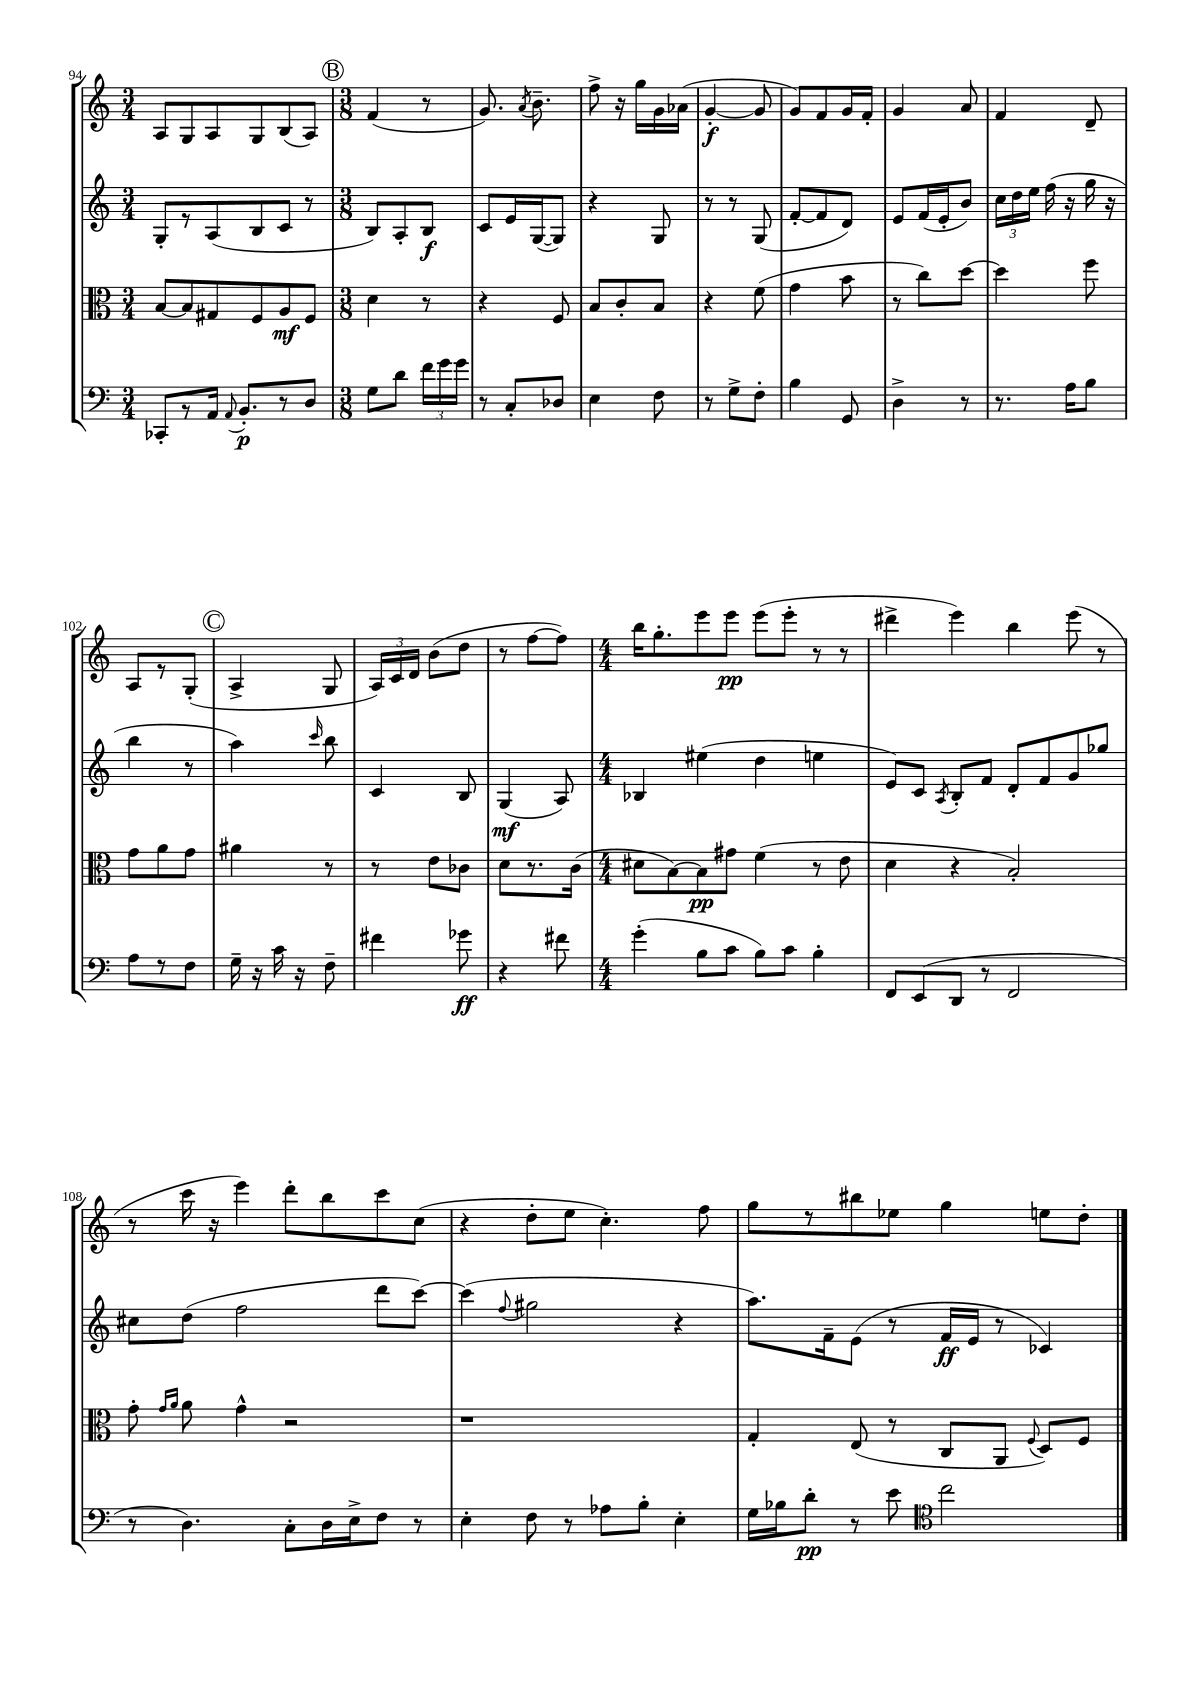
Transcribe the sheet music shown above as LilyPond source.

<<
\new StaffGroup <<
\new Staff = "s0" {
    \clef treble \key c \major \numericTimeSignature \time 3/4
    \autoBeamOff a8[ g8 a8 g8 b8( a8]) |
    \mark \markup { \circle "B" } \numericTimeSignature \time 3/8 f'4( r8 |
    g'8.) \acciaccatura { a'8 } b'8.-- |
    f''8-> r16 g''16[ g'16 aes'16]( |
    g'4~-.\f g'8 |
    g'8[) f'8 g'16 f'16]-. |
    g'4 a'8 |
    f'4 d'8-- |
    a8[ r8 g8]-.( |
    \mark \markup { \circle "C" } a4-> g8 |
    \tuplet 3/2 { a16[) c'16 d'16] } b'8[( d''8] |
    r8 f''8[~ f''8]) |
    \numericTimeSignature \time 4/4 b''16[ g''8.-. e'''8 e'''8]\pp e'''8[( e'''8]-. r8 r8 |
    dis'''4-> e'''4) b''4 e'''8( r8 |
    r8 c'''16 r16 e'''4) d'''8[-. b''8 c'''8 c''8]( |
    r4 d''8[-. e''8] c''4.-.) f''8 |
    g''8[ r8 bis''8 ees''8] g''4 e''8[ d''8]-. \bar "|." |
}
\new Staff = "s1" {
    \clef treble \key c \major \numericTimeSignature \time 3/4
    \autoBeamOff g8[-. r8 a8( b8 c'8] r8 |
    \mark \markup { \circle "B" } \numericTimeSignature \time 3/8 b8[) a8-. b8]\f |
    c'8[ e'16 g16~( g8]) |
    r4 g8 |
    r8 r8 g8( |
    f'8[~-. f'8 d'8]) |
    e'8[ f'16( e'16-. b'8]) |
    \tuplet 3/2 { c''16[ d''16 e''16] } f''16( r16 g''16 r16 |
    b''4 r8 |
    \mark \markup { \circle "C" } a''4) \grace { c'''16 } b''8 |
    c'4 b8 |
    g4\mf( a8) |
    \numericTimeSignature \time 4/4 bes4 eis''4( d''4 e''4 |
    e'8[) c'8] \acciaccatura { a8 } b8[-. f'8] d'8[-. f'8 g'8 ges''8] |
    cis''8[ d''8]( f''2 d'''8[ c'''8]~) |
    c'''4( \appoggiatura { f''8 } gis''2 r4 |
    a''8.[) f'16-- e'8]( r8 f'16[\ff e'16] r8 ces'4) \bar "|." |
}
\new Staff = "s2" {
    \clef alto \key c \major \numericTimeSignature \time 3/4
    \autoBeamOff b8[~ b8 gis8 f8 a8\mf f8] |
    \mark \markup { \circle "B" } \numericTimeSignature \time 3/8 d'4 r8 |
    r4 f8 |
    b8[ c'8-. b8] |
    r4 f'8( |
    g'4 b'8 |
    r8 c''8[) d''8]~ |
    d''4 f''8 |
    g'8[ a'8 g'8] |
    \mark \markup { \circle "C" } ais'4 r8 |
    r8 e'8[ ces'8] |
    d'8[ r8. c'16]( |
    \numericTimeSignature \time 4/4 dis'8[ b8~) b8\pp gis'8] f'4( r8 e'8 |
    d'4 r4 b2-.) |
    g'8-. \grace { g'16[ a'16] } a'8 g'4-^ r2 |
    r1 |
    g4-. e8( r8 c8[ a,8] \appoggiatura { f8 } d8[) f8] \bar "|." |
}
\new Staff = "s3" {
    \clef bass \key c \major \numericTimeSignature \time 3/4
    \autoBeamOff ces,8[-. r8 a,16] \appoggiatura { a,8 } b,8.[-.\p r8 d8] |
    \mark \markup { \circle "B" } \numericTimeSignature \time 3/8 g8[ d'8] \tuplet 3/2 { f'16[ g'16 g'16] } |
    r8 c8[-. des8] |
    e4 f8 |
    r8 g8[-> f8]-. |
    b4 g,8 |
    d4-> r8 |
    r8. a16[ b8] |
    a8[ r8 f8] |
    \mark \markup { \circle "C" } g16-- r16 c'16 r16 f8-- |
    fis'4 ges'8\ff |
    r4 fis'8 |
    \numericTimeSignature \time 4/4 g'4-.( b8[ c'8] b8[) c'8] b4-. |
    f,8[ e,8( d,8] r8 f,2 |
    r8 d4.) c8[-. d16 e16-> f8] r8 |
    e4-. f8 r8 aes8[ b8]-. e4-. |
    g16[ bes16 d'8]-.\pp r8 e'8 \clef tenor c''2 \bar "|." |
}
>>
>>
\layout { \context { \Score currentBarNumber = #94 } }
